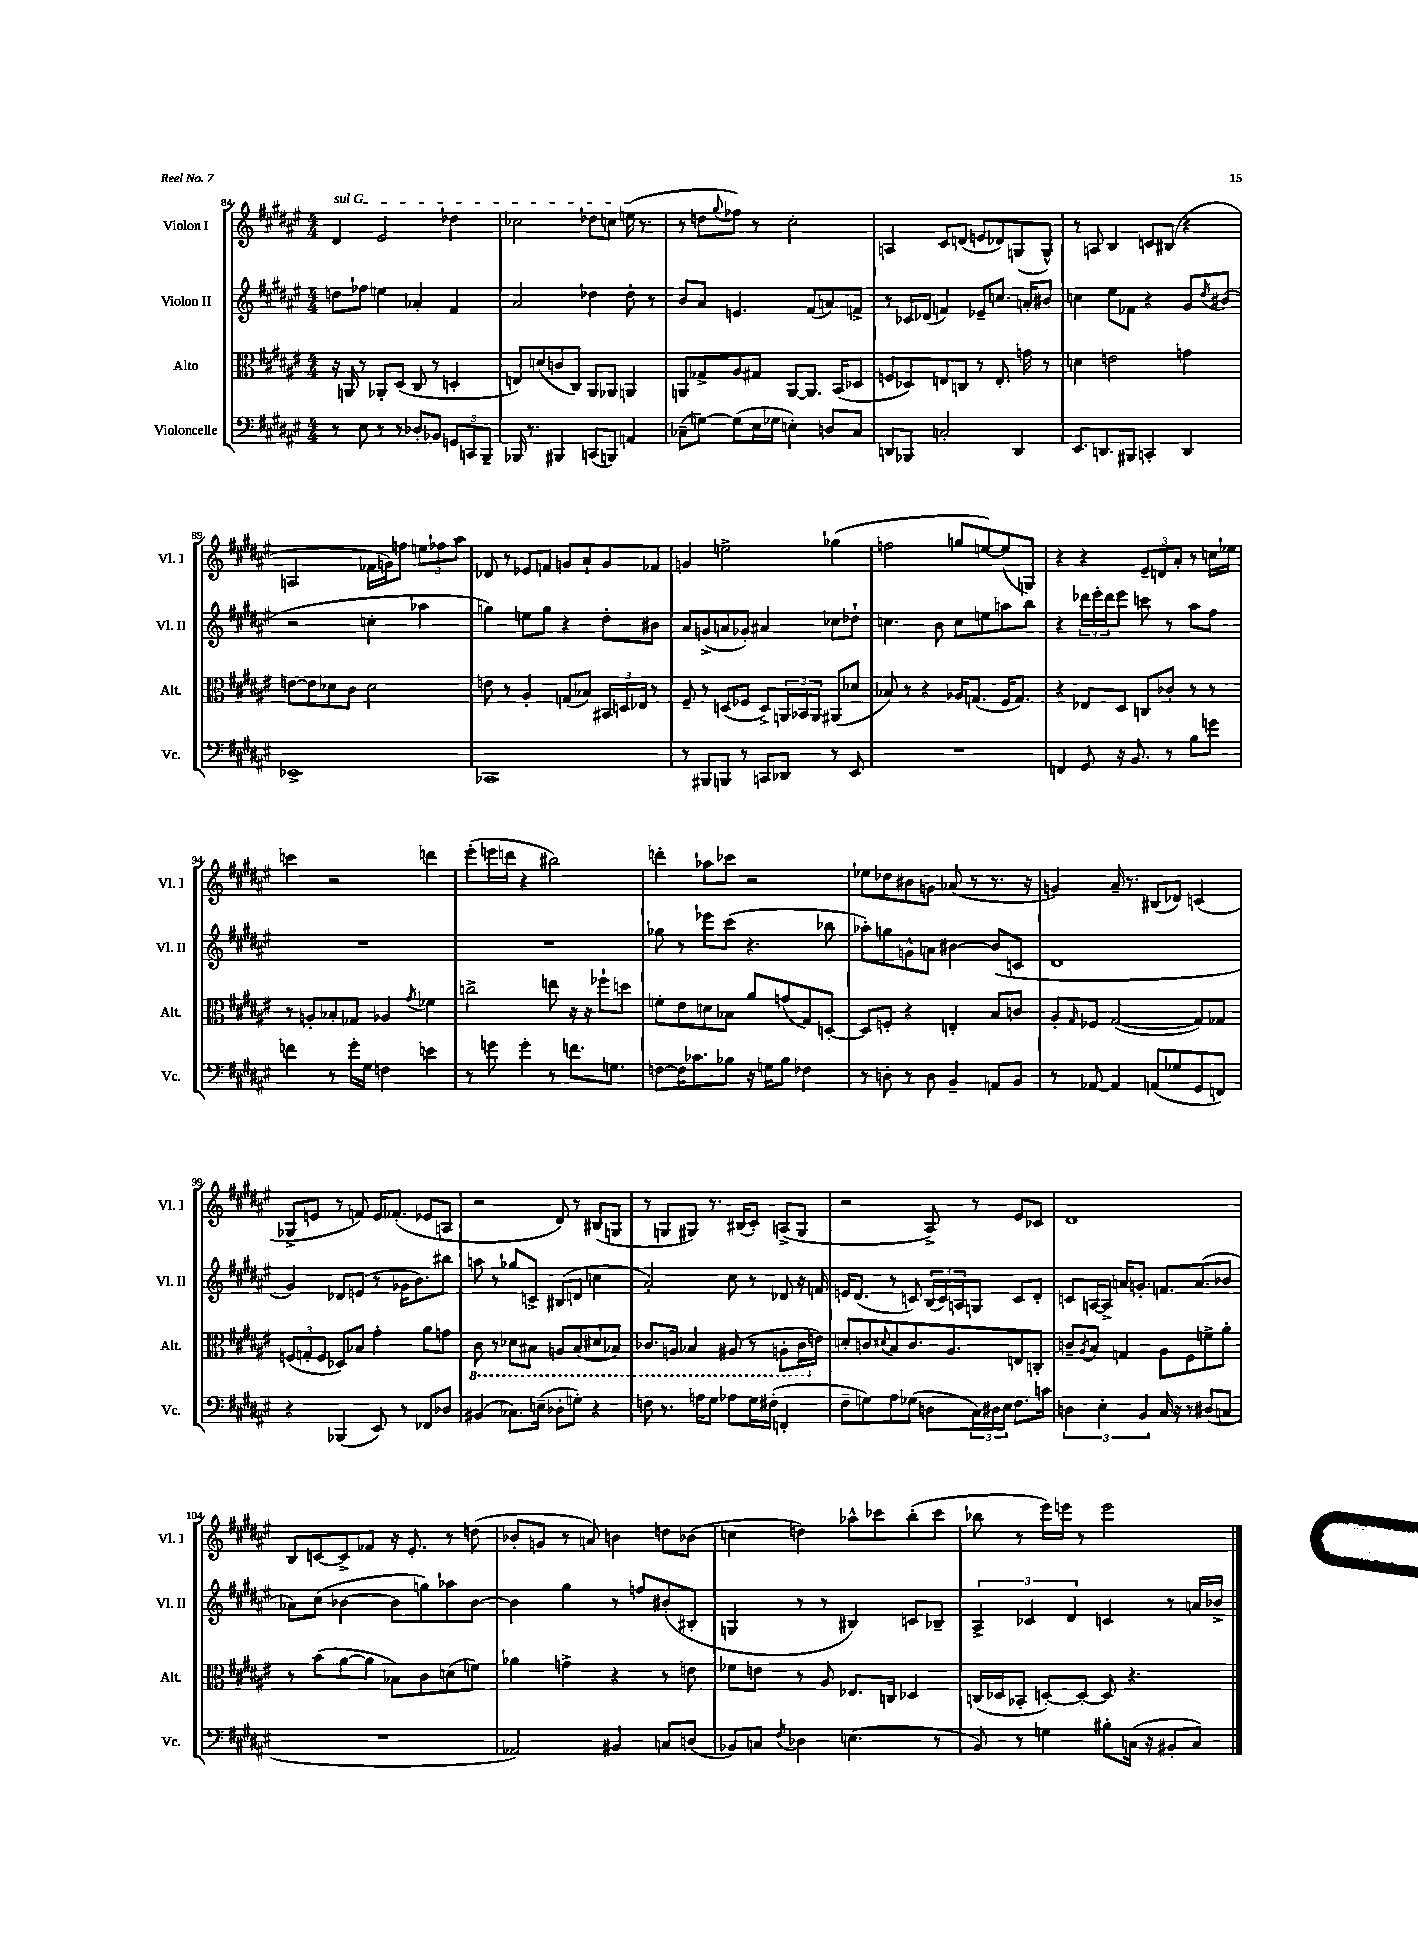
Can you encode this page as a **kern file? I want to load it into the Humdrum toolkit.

**kern	**kern	**kern	**kern
*staff4	*staff3	*staff2	*staff1
*clefF4	*clefC3	*clefG2	*clefG2
*k[f#c#g#d#a#e#]	*k[f#c#g#d#a#e#]	*k[f#c#g#d#a#e#]	*k[f#c#g#d#a#e#]
*M4/4	*M4/4	*M4/4	*M4/4
8r	16r	8dd	4d#
.	16AA	.	.
8E#	8r	8ff-	.
8r	8AA-'	4ee	2e#
8r	(8D#	.	.
8D-'	8C#	4a-'	.
8BB-	8r	.	.
12GG	4D'	4f#	4dd-
12CC	.	.	.
12BBB~	.	.	.
=	=	=	=
16BBB-	8E)	2a#	2cc-
8.r	.	.	.
.	(8d	.	.
4BBB#	8c	.	.
.	8C#)	.	.
(8CC	8AA#	4dd-	8dd-
8BBB)	8AA-	.	8cc
4AA	4AA	8dd-'	(16ee
.	.	.	8.r
.	.	8r	.
=	=	=	=
(8C-~	8AA	8b	8r
[8G)	8G-^	8a#	8dd
.	.	.	8qqgg#
(8G]	8A#	4.e	8ff-)
16E#	8G#	.	8r
16G-	.	.	.
4E')	[8AA	.	2cc#'
.	8.AA]	(8f#	.
8D	.	8a)	.
.	(16BB	.	.
8C-	8D-	8f^	.
=	=	=	=
8DD	8F	8r	4A
8BBB-	8D-)	16c-	.
.	.	(16d-	.
2C'	8E	4f)	8c#
.	8C	.	(8d
.	8r	8e-~	8e
.	8.E'	8.cc	8d-)
4DD	.	.	(8G
.	16g	16a'	.
.	8r	8b#	8G^^)
=	=	=	=
8.EE#	4d	4cc	8r
.	.	.	8A
8.DD	.	.	.
.	2e	8ee#	4B
8BBB#	.	8f-	.
4CC'	.	4r	8c
.	.	.	(8B#
4DD	4g	8g#	4r
.	.	8qdd#	.
.	.	(8b#	.
=	=	=	=
1EE-^	[8e	2r	2A
.	8e]	.	.
.	8d-	.	.
.	8c#	.	.
.	2d-	4cc'	16f-
.	.	.	16g)
.	.	.	8ff
.	.	4aa-	12ee
.	.	.	12ff-
.	.	.	12aa#
=	=	=	=
1CC-	8e	4gg)	8d-
.	8r	.	8r
.	4A#'	8ee	8e-
.	.	8gg	8f
.	(8G	4r	8g
.	8B-)	.	8a#`
.	24BB#	8dd#'	8g
.	24D	.	.
.	24E-	.	.
.	8r	8b#	8f-
=	=	=	=
8r	8F#~	8a#	4g
8BBB#	8r	(8g^	.
8BBB	(8D	8a	2ee^
8r	8F-	8g-')	.
8CC	8D^)	4a#	.
8DD-	24AA	.	.
.	24BB-	.	.
.	24AA	.	.
8r	(8AA#	8cc-	(4gg-
8EE#	8d-	8dd-`	.
=	=	=	=
1r	8B-)	4.cc	2ff
.	8r	.	.
.	4r	.	.
.	.	8b	.
.	16A-	8cc	8gg
.	(8.G	.	.
.	.	8ee	[8ee)
.	16F#	8aa	(8ee]
.	8.G)	.	.
.	.	8bb	8G)
=	=	=	=
4FF	4r	4r	4r
8GG#	8E-	24ddd-	4r
.	.	24eee#'	.
.	.	24ddd-	.
16r	8D#	8eee#	.
8.BB	.	.	.
.	8C	8ccc	12e#~
.	.	.	12d
8r	8c-'	8r	.
.	.	.	12a#'
8B	8r	8aa#	8r
8g	8r	8ff#	16cc
.	.	.	16ee-
=	=	=	=
4f	8r	1r	4ccc
.	8A'	.	.
8r	8B-'	.	2r
16g#'	8G-	.	.
16G#	.	.	.
4F	4A-	.	.
.	8qg#	.	.
4e	4f-	.	4ddd
=	=	=	=
8r	2cc^	1r	(8eee#'
8g	.	.	16eee
.	.	.	16ddd
4g'	.	.	4r
8r	8ee	.	2bb#)
8.f	16r	.	.
.	16r	.	.
.	8ff-`	.	.
8.G	.	.	.
.	8dd	.	.
=	=	=	=
[8F	8f'	8gg-	4ddd'
16F]	8e#	8r	.
8.c-	.	.	.
.	8d	8eee-	8aa-
8B-	8B-	(8ccc#	8ccc-
16r	8a#	4.r	2r
16G	.	.	.
8B-	(8g	.	.
4F-	8G#)	.	.
.	[8D'	8bb-	.
=	=	=	=
8r	8D]	8aa-')	8ee-
8D'	8F'	8gg	8dd-
8r	4r	8g^^	8b#
8D	.	8a	8g
4BB~	4E'	[4b#	(8a-
.	.	.	8r
8AA	8B	(8b#]	8.r
8BB	8c	8c	.
.	.	.	16r
=	=	=	=
8r	8A#'	1d#	4g)
.	16qqG#	.	.
[8AA-	8F-	.	.
4AA-]	([2G#	.	16a#~
.	.	.	8.r
(8AA	.	.	(8B#
8G-	.	.	8d-)
8GG#	8G#])	.	(4c
8FF)	8G-	.	.
=	=	=	=
4r	(12F	4g#)	8G-^
.	12G'	.	.
.	.	.	8e
.	12F	.	.
(4BBB-	8D-)	8d-	8r
.	8B-	(8e	8f)
8EE#)	4g#'	8r	16e
.	.	.	(8.f-'
8r	.	16g-	.
.	.	8.b)	.
8FF-	8a#	.	8e-
8D-	8g	8bb#	8A
=	=	=	=
(4BB#	8C#	8aa	2r
.	8r	8r	.
8.C-)	8D-	8gg-	.
.	8BB#	8c^	.
(16E~	.	.	.
8D-'	8AA	(8B#	8d#)
8G')	(8BB#	8d	8r
4r	8D#	4cc	(8B#
.	8BB-)	.	8G
=	=	=	=
8F	8.C-	2a#')	8r
8.r	.	.	8G
.	16AA	.	.
.	4BB-	.	8G#)
16A	.	.	.
8G#	.	.	8.r
8A-	(8AA#	8cc#	.
.	.	.	(16B#
16G#	8r	8r	8c#')
(16F#'	.	.	.
4FF'	8AA'	8d-	(8A^
.	16C-	16r	8G#
.	16e)	16f	.
=	=	=	=
8F#~	8d'	16e	2r
.	.	(8.d#	.
8G)	8c	.	.
.	8qqd#	.	.
8A#	8B	8r	.
(8G-	8.c	8c)	.
8D	.	(24B	8A#^)
.	.	24c)	.
.	8.A#	.	.
.	.	24A	.
24C#)	.	8G	8r
24D#	.	.	.
24E#	.	.	.
8.F#	8E	8c	8e#
.	8C'	8d#'	8c-
16c	.	.	.
=	=	=	=
6D	8c~	8c	1d#
.	8qA#	.	.
.	8B	[16A	.
6E#'	.	.	.
.	.	16A^]	.
.	4G	16a	.
.	.	8.g'	.
6BB	.	.	.
16C#	8A#	8.f	.
16r	.	.	.
8r	8F#	.	.
.	.	(8.a	.
(8D#	8f^	.	.
8C	8a#'	8b-	.
=	=	=	=
1r	8r	8a-)	8B
.	(8b	(8cc#	[8c
.	[8a#	[4b-	8c^]
.	8a#]	.	8f-
.	8B-)	8b-]	16r
.	.	.	8.e#'
.	8c#	8gg)	.
.	(8d	8aa-	8r
.	8f)	[8b-	(8dd
=	=	=	=
2AA-)	4a-	4b-]	8b-'
.	.	.	8g
.	4g^	4gg#	8r
.	.	.	8a)
4BB#	4r	8r	4b
.	.	8ff	.
8C	8r	(8b#'	8dd
(8D	8e	8B#'	(8b-
=	=	=	=
8BB-)	8f-	4G	4cc
8C	8e	.	.
8qF#	.	.	.
4D-	8r	8r	4dd)
.	8A#	8r	.
(4.E	8.E-	4B#)	8aa-^^
.	.	.	8ccc-
.	16C	.	.
.	4D-	8c	(8bb'
8r	.	8B-~	8ccc-
=	=	=	=
8BB)	(16C	6A#^	8bb-
.	16D-	.	.
8r	8BB-'	.	8r
.	.	6c-	.
4G	[8D')	.	16eee#)
.	.	.	16eee
.	.	6d#	.
.	8D'_	.	8r
8B#'	8D]	4c	2eee
(16C	4.r	.	.
16r	.	.	.
8BB#'	.	8r	.
8C)	.	16a	.
.	.	16b-^	.
==	==	==	==
*-	*-	*-	*-
